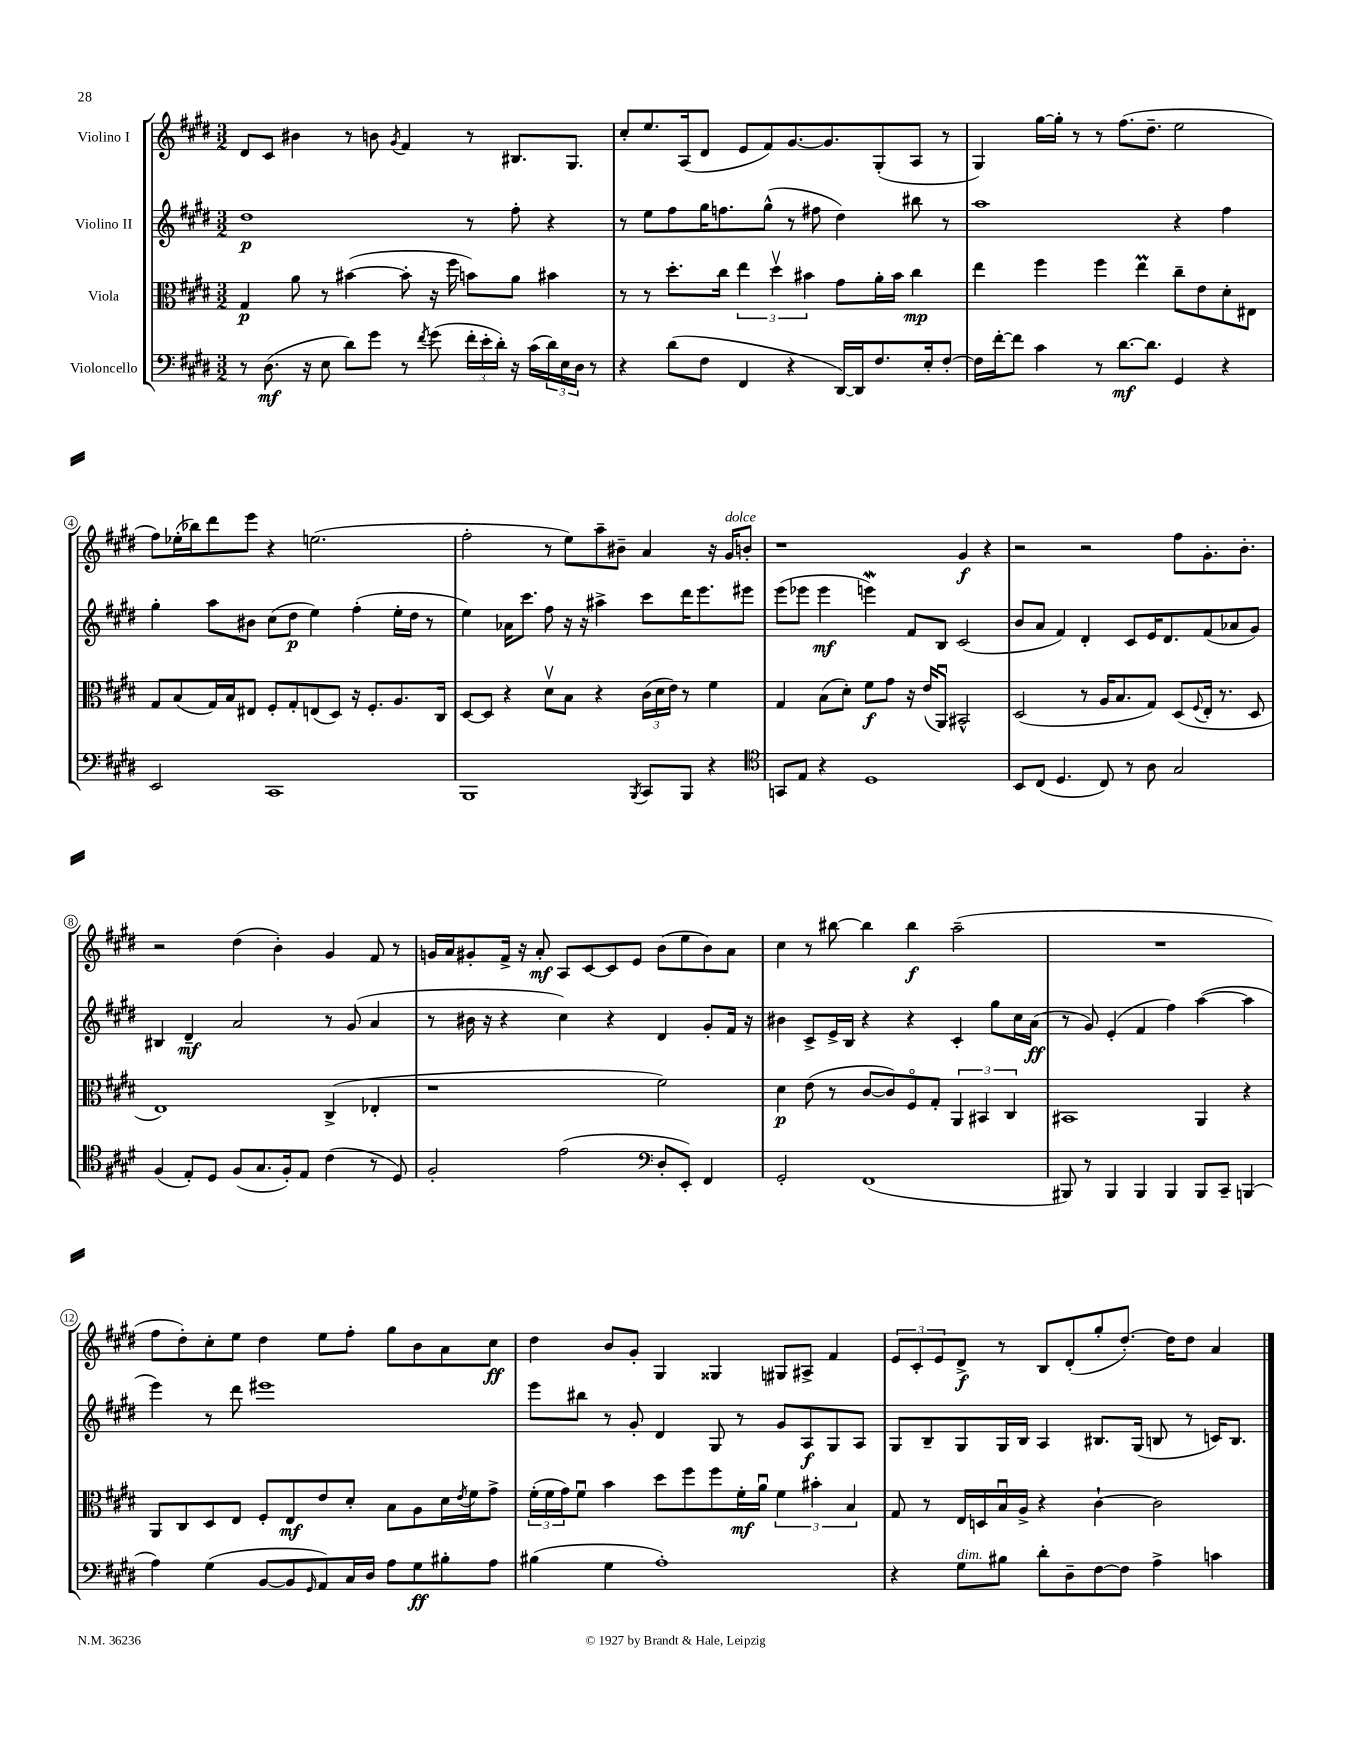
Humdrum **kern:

**kern	**dynam	**kern	**dynam	**kern	**dynam	**kern	**dynam
*part4	*part4	*part3	*part3	*part2	*part2	*part1	*part1
*staff4	*staff4	*staff3	*staff3	*staff2	*staff2	*staff1	*staff1
*I"Violoncello	*	*I"Viola	*	*I"Violino II	*	*I"Violino I	*
*clefF4	*	*clefC3	*	*clefG2	*	*clefG2	*
*k[f#c#g#d#]	*	*k[f#c#g#d#]	*	*k[f#c#g#d#]	*	*k[f#c#g#d#]	*
*M3/2	*	*M3/2	*	*M3/2	*	*M3/2	*
=1	=1	=1	=1	=1	=1	=1	=1
8r	.	4G#/	p	1dd#	p	8d#/L	.
(8.D#\	mf	.	.	.	.	8c#/J	.
.	.	8a\	.	.	.	4b#X\	.
16r	.	.	.	.	.	.	.
8E\	.	8r	.	.	.	.	.
8d#\L)	.	([4b#X\	.	.	.	8r	.
8g#\J	.	.	.	.	.	8bn\	.
.	.	.	.	.	.	8qg#/	.
8r	.	8b#'\]	.	.	.	4f#/	.
8qf#/	.	.	.	.	.	.	.
(8g#\	.	16r	.	.	.	.	.
.	.	16ff#\	.	.	.	.	.
24f#'\LL	.	8bn\L)	.	8r	.	8r	.
24e'\	.	.	.	.	.	.	.
24d#'\JJ)	.	.	.	.	.	.	.
16r	.	8a\J	.	8ff#'\	.	8.B#X/L	.
(16c#\LL	.	.	.	.	.	.	.
24d#\)	.	4b#X\	.	4r	.	.	.
24E\	.	.	.	.	.	.	.
.	.	.	.	.	.	8.G#/J	.
24D#\JJ	.	.	.	.	.	.	.
8r	.	.	.	.	.	.	.
=2	=2	=2	=2	=2	=2	=2	=2
4r	.	8r	.	8r	.	8cc#'/L	.
.	.	8r	.	8ee\L	.	8.ee/	.
(8d#\L	.	8.dd#'\L	.	8ff#\	.	.	.
.	.	.	.	.	.	(16A/k	.
8F#\J	.	.	.	16gg#\K	.	8d#/J	.
.	.	16cc#\Jk	.	8.ffn\	.	.	.
4FF#/	.	6ee\	.	.	.	8e/L	.
.	.	.	.	(8gg#^^\J	.	8f#/)	.
.	.	6dd#v\	.	.	.	.	.
4r	.	.	.	8r	.	[8.g#/	.
.	.	6b#X\	.	.	.	.	.
.	.	.	.	8ff#X\	.	.	.
.	.	.	.	.	.	8.g#/]	.
[16DD#/LL)	.	8g#\L	.	4dd#\)	.	.	.
16DD#/J]	.	.	.	.	.	.	.
8.F#/	.	16a'\L	.	.	.	(8G#'/	.
.	.	16b#\JJ	.	.	.	.	.
.	.	4cc#\	mp	8bb#X\	.	8A/J	.
16E'/k	.	.	.	.	.	.	.
[8F#'/J	.	.	.	8r	.	8r	.
=3	=3	=3	=3	=3	=3	=3	=3
16F#\LL]	.	4ee\	.	1aa	.	4G#/)	.
[16f#'\J	.	.	.	.	.	.	.
8f#\J]	.	.	.	.	.	.	.
4c#\	.	4ff#\	.	.	.	[16gg#\LL	.
.	.	.	.	.	.	16gg#'\JJ]	.
.	.	.	.	.	.	8r	.
8r	.	4ff#\	.	.	.	8r	.
[8.d#\L	mf	.	.	.	.	(8.ff#\L	.
.	.	4eeM\	.	.	.	.	.
8.d#\J]	.	.	.	.	.	8.dd#~\J	.
4GG#/	.	8cc#~\L	.	4r	.	2ee\	.
.	.	8e\	.	.	.	.	.
4r	.	8d#'\	.	4ff#\	.	.	.
.	.	8E#X\J	.	.	.	.	.
!!LO:LB:g=z
=4	=4	=4	=4	=4	=4	=4	=4
2EE/	.	8G#/L	.	4gg#'\	.	8ff#\L)	.
.	.	(8B/	.	.	.	(16ee-X'\L	.
.	.	.	.	.	.	16bb-X\J)	.
.	.	16G#/L)	.	8aa\L	.	8ddd#\	.
.	.	16B/J	.	.	.	.	.
.	.	8E#X/J	.	8b#X\J	.	8eee\J	.
1CC#	.	8F#'/L	.	(8cc#\L	.	4r	.
.	.	8G#'/	.	8dd#\J	p	.	.
.	.	(8En/	.	4ee\)	.	(2.een\	.
.	.	8D#/J)	.	.	.	.	.
.	.	16r	.	(4ff#'\	.	.	.
.	.	8.F#'/L	.	.	.	.	.
.	.	8.A/	.	16ee'\LL	.	.	.
.	.	.	.	16dd#\JJ	.	.	.
.	.	.	.	8r	.	.	.
.	.	16C#/Jk	.	.	.	.	.
=5	=5	=5	=5	=5	=5	=5	=5
1BBB	.	[8D#/L	.	4ee\)	.	2ff#'\	.
.	.	8D#/J]	.	.	.	.	.
.	.	4r	.	16a-X\KL	.	.	.
.	.	.	.	8.ccc#\J	.	.	.
.	.	8d#v\L	.	8ff#\	.	8r	.
.	.	8B\J	.	16r	.	8ee\L)	.
.	.	.	.	16r	.	.	.
.	.	4r	.	4aa#X^\	.	8aa~\	.
.	.	.	.	.	.	8b#X~\J	.
8qBBB/	.	.	.	.	.	.	.
8CC#/L	.	(24c#\LL	.	8ccc#\L	.	4a/	.
.	.	24d#\	.	.	.	.	.
.	.	24e\JJ)	.	.	.	.	.
8BBB/J	.	8r	.	16ddd#\K	.	.	.
.	.	.	.	8.eee\	.	.	.
4r	.	4f#\	.	.	.	16r	.
!	!	!	!	!	!	!LO:TX:a:i:t=dolce	!
.	.	.	.	.	.	16g#/KL	.
.	.	.	.	8eee#X\J	.	8bn'/J	.
=6	=6	=6	=6	=6	=6	=6	=6
*clefC4	*	*	*	*	*	*	*
8GGn/L	.	4G#/	.	(8eee\L	.	1r	.
8E/J	.	.	.	8eee-X\J	.	.	.
4r	.	(8B\L	.	4eee-\	mf	.	.
.	.	8d#'\J)	.	.	.	.	.
1D#	.	8f#\L	f	4eeenw\)	.	.	.
.	.	8g#\J	.	.	.	.	.
.	.	16r	.	8f#/L	.	.	.
.	.	(16e/KL	.	.	.	.	.
.	.	8AAu/J)	.	8B/J	.	.	.
.	.	2BB#X^^/	.	(2c#/	.	4g#/	f
.	.	.	.	.	.	4r	.
=7	=7	=7	=7	=7	=7	=7	=7
8BB/L	.	(2D#/	.	8b/L	.	2r	.
(8C#/J	.	.	.	8a/J	.	.	.
4.D#/	.	.	.	4f#/)	.	.	.
.	.	8r	.	4d#'/	.	2r	.
8C#/)	.	16A/KL	.	.	.	.	.
.	.	8.B/	.	.	.	.	.
8r	.	.	.	8c#/L	.	.	.
8A\	.	8G#/J)	.	16e/K	.	.	.
.	.	.	.	8.d#/	.	.	.
2G#/	.	(8D#/L	.	.	.	8ff#\L	.
.	.	8qqF#/	.	.	.	.	.
.	.	16E'/Jk	.	(8f#/	.	8.g#'\	.
.	.	8.r	.	.	.	.	.
.	.	.	.	8a-X/	.	.	.
.	.	.	.	.	.	8.b'\J	.
.	.	8D#/	.	8g#/J)	.	.	.
!!LO:LB:g=z
=8	=8	=8	=8	=8	=8	=8	=8
(4F#/	.	1E)	.	4B#X/	.	2r	.
8E'/L)	.	.	.	4d#~/	mf	.	.
8D#/J	.	.	.	.	.	.	.
(8F#/L	.	.	.	2a/	.	(4dd#\	.
8.G#/	.	.	.	.	.	.	.
.	.	.	.	.	.	4b'\)	.
16F#'/k)	.	.	.	.	.	.	.
8E/J	.	.	.	.	.	.	.
(4c#\	.	(4C#^/	.	8r	.	4g#/	.
.	.	.	.	(8g#/	.	.	.
8r	.	4E-X'/	.	4a/	.	8f#/	.
8D#/)	.	.	.	.	.	8r	.
=9	=9	=9	=9	=9	=9	=9	=9
2F#'/	.	1r	.	8r	.	16gn/LL	.
.	.	.	.	.	.	16a/J	.
.	.	.	.	16b#X\	.	8g#X'/	.
.	.	.	.	16r	.	.	.
.	.	.	.	4r	.	16f#^/Jk	.
.	.	.	.	.	.	16r	.
.	.	.	.	.	.	8a'/	mf
(2e\	.	.	.	4cc#\)	.	8A/L	.
.	.	.	.	.	.	[8c#/	.
.	.	.	.	4r	.	8c#/]	.
.	.	.	.	.	.	8e/J	.
*clefF4	*	*	*	*	*	*	*
8D#'/L	.	2f#\)	.	4d#/	.	(8b\L	.
8EE'/J)	.	.	.	.	.	8ee\	.
4FF#/	.	.	.	8g#'/L	.	8b\)	.
.	.	.	.	16f#/Jk	.	8a\J	.
.	.	.	.	16r	.	.	.
=10	=10	=10	=10	=10	=10	=10	=10
2GG#'/	.	4d#\	p	4b#X\	.	4cc#\	.
.	.	(8e\	.	8c#^/L	.	8r	.
.	.	8r	.	16e^/L	.	[8bb#X\	.
.	.	.	.	16B/JJ	.	.	.
(1FF#	.	[8c#/L	.	4r	.	4bb#\]	.
.	.	8c#/])	.	.	.	.	.
.	.	8F#/	.	4r	.	4bb#\	f
.	.	8G#'/J	.	.	.	.	.
.	.	6AA/	.	4c#'/	.	(2aa~\	.
.	.	6BB#X/	.	.	.	.	.
.	.	.	.	8gg#\L	.	.	.
.	.	6C#/	.	.	.	.	.
.	.	.	.	16cc#\L	.	.	.
.	.	.	.	(16a\JJ	ff	.	.
=11	=11	=11	=11	=11	=11	=11	=11
8BBB#X/)	.	1BB#X	.	8r	.	1.r	.
8r	.	.	.	8g#/)	.	.	.
4BBB#/	.	.	.	(4e'/	.	.	.
4BBB#/	.	.	.	4f#/	.	.	.
4BBB#/	.	.	.	4ff#\)	.	.	.
8BBB#/L	.	4AA/	.	([4aa\	.	.	.
8CC#~/J	.	.	.	.	.	.	.
(4BBBn/	.	4r	.	4aa\]	.	.	.
!!LO:LB:g=z
=12	=12	=12	=12	=12	=12	=12	=12
4A\)	.	8AA/L	.	4eee\)	.	8ff#\L	.
.	.	8C#/	.	.	.	8dd#'\)	.
(4G#\	.	8D#/	.	8r	.	8cc#'\	.
.	.	8E/J	.	8ddd#\	.	8ee\J	.
[8BB/L	.	8F#'/L	.	1eee#X	.	4dd#\	.
8BB/]	.	8E/	mf	.	.	.	.
16qqGG#/	.	.	.	.	.	.	.
8AA/)	.	8e/	.	.	.	8ee\L	.
16C#/L	.	8d#'/J	.	.	.	8ff#'\J	.
16D#/JJ	.	.	.	.	.	.	.
8A\L	.	8B\L	.	.	.	8gg#\L	.
8G#\	ff	8A\	.	.	.	8b\	.
8B#X'\	.	16d#\L	.	.	.	8a\	.
.	.	8qe/	.	.	.	.	.
.	.	16f#\J	.	.	.	.	.
8A\J	.	8g#^\J	.	.	.	8cc#\J	ff
=13	=13	=13	=13	=13	=13	=13	=13
(4B#X\	.	(24f#'\LL	.	8eee\L	.	4dd#\	.
.	.	24f#\	.	.	.	.	.
.	.	24g#\J)	.	.	.	.	.
.	.	8f#u\J	.	8bb#X\J	.	.	.
4G#\	.	4b\	.	8r	.	8b/L	.
.	.	.	.	8g#'/	.	8g#'/J	.
1A')	.	8dd#\L	.	4d#/	.	4G#/	.
.	.	8ff#\	.	.	.	.	.
.	.	8ff#\	.	8G#/	.	4G##X/	.
.	.	16f#'\L	mf	8r	.	.	.
.	.	16au\JJ	.	.	.	.	.
.	.	6f#\	.	8g#/L	.	8G#X/L	.
.	.	.	.	8A/	f	8A#X^/J	.
.	.	6b#X'\	.	.	.	.	.
.	.	.	.	8G#/	.	4f#/	.
.	.	6B/	.	.	.	.	.
.	.	.	.	8A/J	.	.	.
=14	=14	=14	=14	=14	=14	=14	=14
4r	.	8G#/	.	8G#/L	.	12e/L	.
.	.	.	.	.	.	12c#'/	.
.	.	8r	.	8B~/	.	.	.
.	.	.	.	.	.	12e/	.
!LO:TX:a:i:t=dim.	!	!	!	!	!	!	!
8G#\L	.	16E/LL	.	8G#/	.	8d#^/J	f
.	.	16Dn/	.	.	.	.	.
8B#X\J	.	16Bu/	.	16G#/L	.	8r	.
.	.	16A^/JJ	.	16B/JJ	.	.	.
8d#'\L	.	4r	.	4A/	.	8B/L	.
8D#~\	.	.	.	.	.	(8d#'/	.
[8F#\	.	[4c#`\	.	8.B#X/L	.	8gg#'/	.
8F#\J]	.	.	.	.	.	[8.dd#'/J)	.
.	.	.	.	(16G#/Jk	.	.	.
4A^\	.	2c#\]	.	8Bn/	.	.	.
.	.	.	.	.	.	16dd#\KL]	.
.	.	.	.	8r	.	8dd#\J	.
4cn\	.	.	.	16cn/KL)	.	4a/	.
.	.	.	.	8.B/J	.	.	.
==	==	==	==	==	==	==	==
*-	*-	*-	*-	*-	*-	*-	*-
